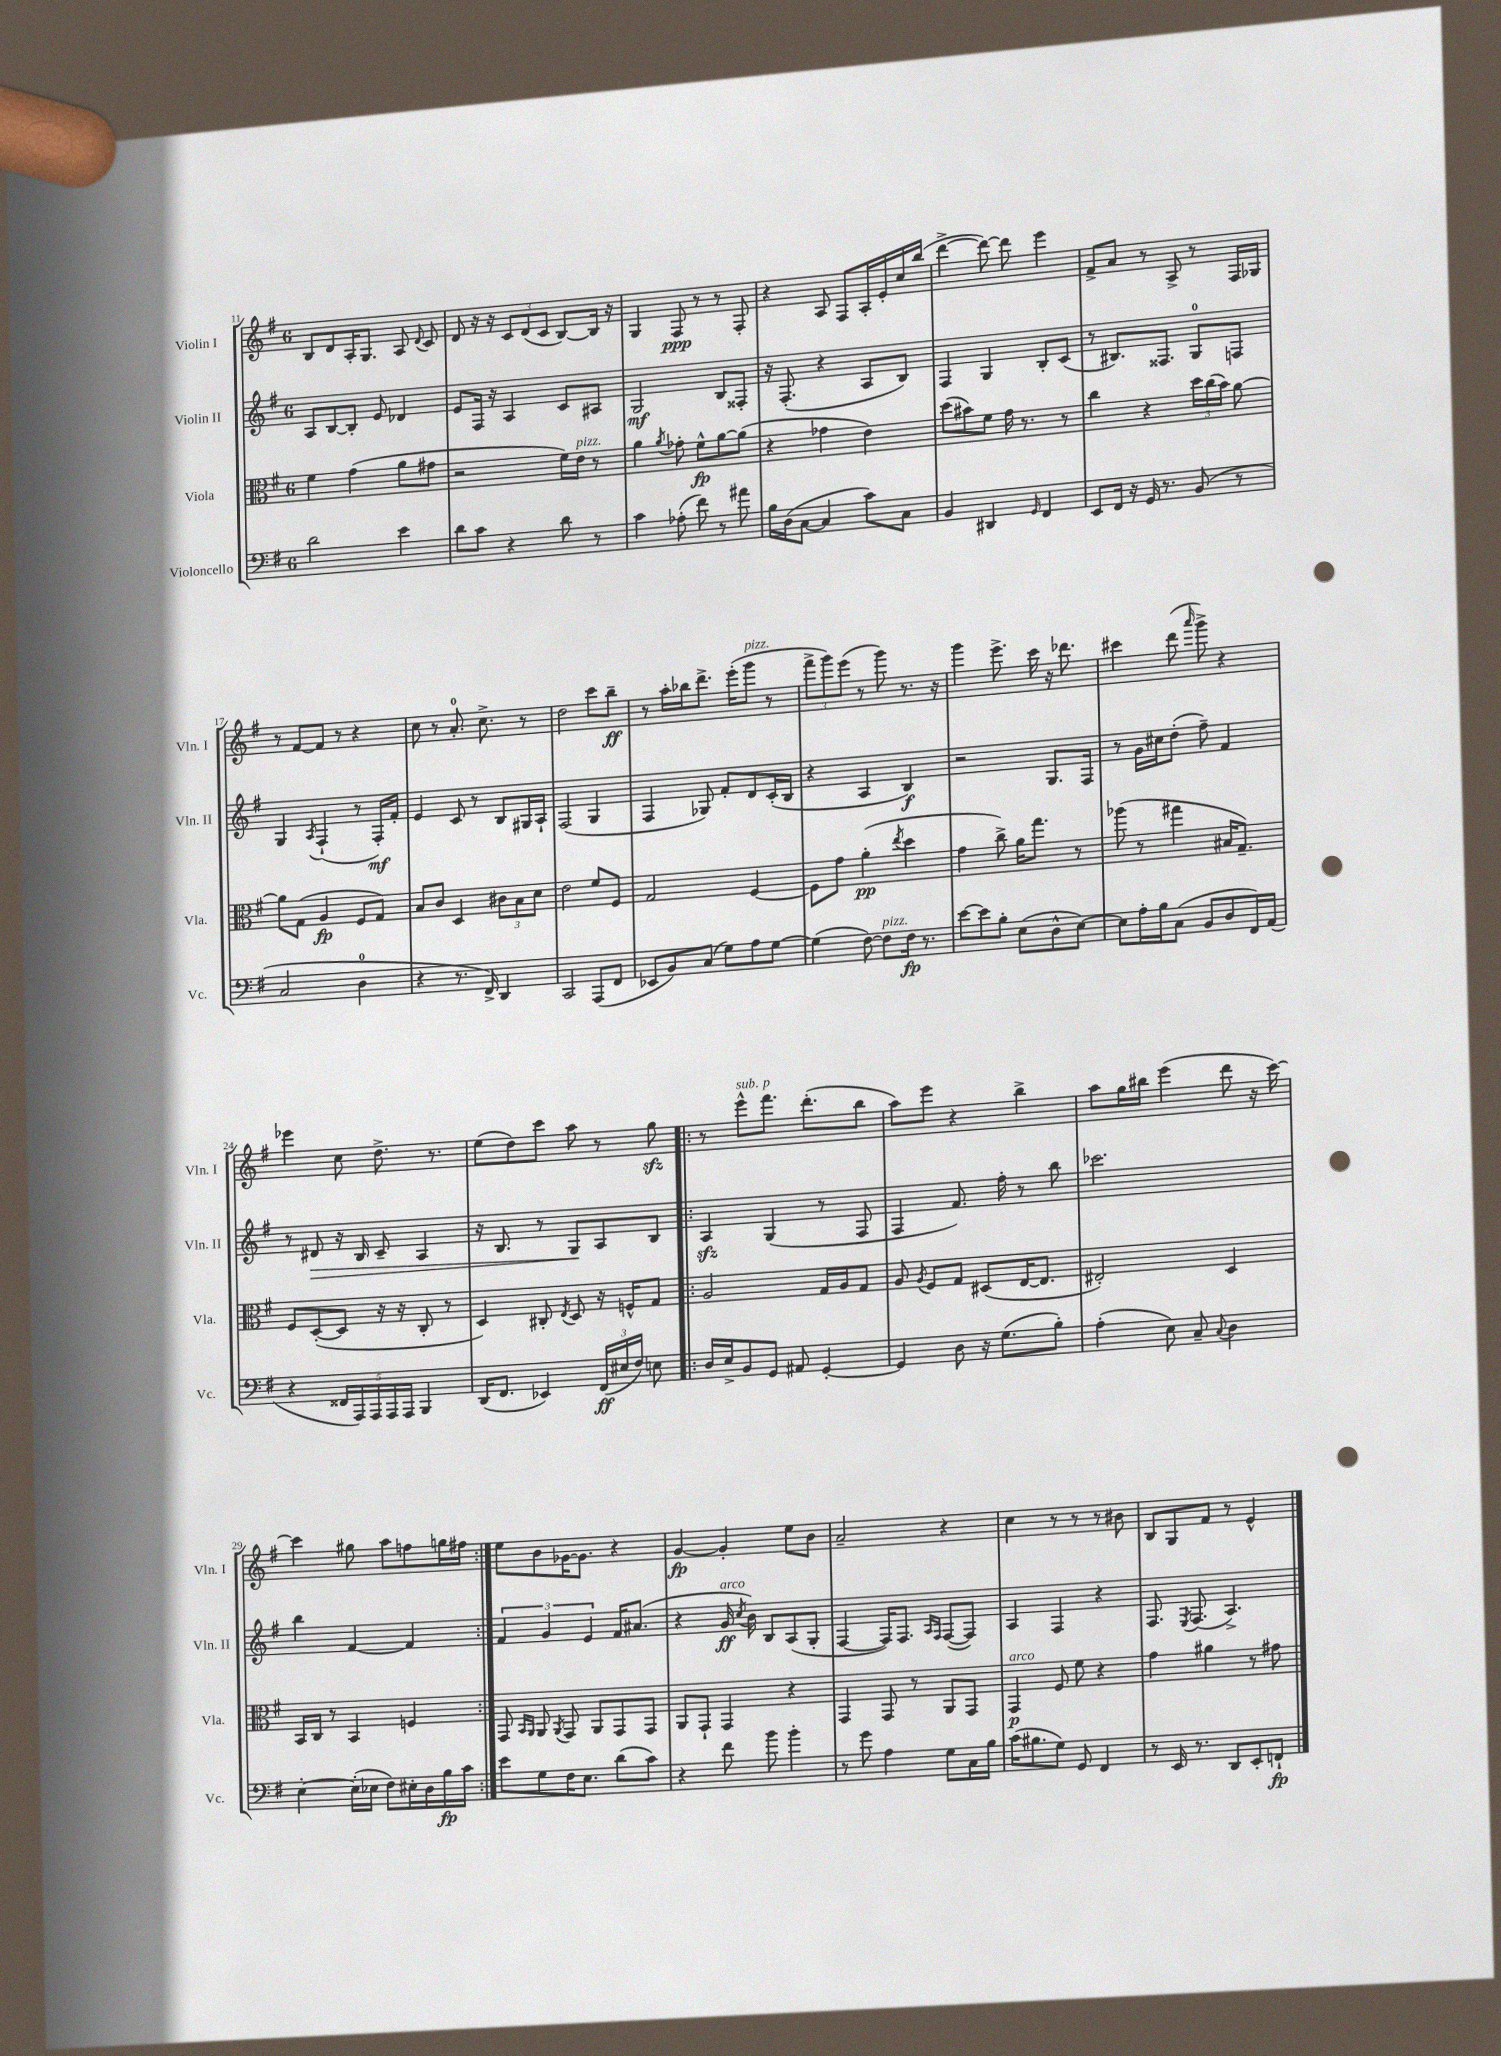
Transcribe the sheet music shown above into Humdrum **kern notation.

**kern	**kern	**kern	**kern
*staff4	*staff3	*staff2	*staff1
*clefF4	*clefC3	*clefG2	*clefG2
*k[f#]	*k[f#]	*k[f#]	*k[f#]
*M6/8	*M6/8	*M6/8	*M6/8
2d	4f#	8A	8B
.	.	[8B	8d
.	(4g	8B']	16A'
.	.	.	8.G
.	.	8e	.
4e	8a	4d-	8A
.	.	.	8qqd
.	8g#	.	8c
=	=	=	=
8d	2r	8e	8d
8c	.	16F#	16r
.	.	16r	16r
4r	.	4A	12c
.	.	.	(12d
.	.	.	12c
8d	16f#)	8c	[8B)
.	16e	.	.
8r	8r	8A#	16B]
.	.	.	16r
=	=	=	=
4c	4a	2G	4G
.	8qa	.	.
(8A-'	8g-'	.	8F#
8f#)	8f#^^	.	8r
8r	[8a	8B	8r
8a#	(8a]	8F##'	8F#'
=	=	=	=
16B	4r	16r	4r
(16D	.	(8.F#'	.
[8C	.	.	.
4C]	4g-	4r	8A
.	.	.	8F#
8c)	4e)	8A	16A'
.	.	.	16e'
8C	.	8B)	16cc
.	.	.	(16bb
=	=	=	=
4BB	(8dd	4F#	[4ddd^
.	8b#)	.	.
4DD#	8f#	4G	8ddd_)
.	16g	.	8ddd]
.	8.r	.	.
16qqGG	.	.	.
4FF#	.	8B'	4eee
.	8r	(8c	.
=	=	=	=
8EE	4cc	8r	8f#^
16FF#	.	8.B#)	8a
16r	.	.	.
16GG	4r	.	8r
8.r	.	8.F##	.
.	.	.	8A^
(8BB	24dd	8G	8r
.	(24cc	.	.
.	24b)	.	.
8r	[8a	8F	16F#
.	.	.	16G-
=	=	=	=
2C	8a]	4G	8r
.	(8G	.	[8f#
.	.	8qA	.
.	4A	(4F#`	8f#]
.	.	.	8r
4D	8F#	8r	4r
.	8G)	16F#')	.
.	.	16f#'	.
=	=	=	=
4r	8B	4e	8cc
.	8c	.	8r
8.r	4D	8c	8.a'
.	.	8r	.
16FF#^)	.	.	8.cc^
4DD	12c#	8B	.
.	12B	.	.
.	.	16G#	8r
.	12d	.	.
.	.	16A`	.
=	=	=	=
2CC	2e	(2F#	2dd
(8AAA	8f#	4G	8ccc
8FF#	8F#	.	8bb~
=	=	=	=
8EE-	2G	4F#	8r
8BB)	.	.	16aa'
.	.	.	16bb-
(8C	.	8G-)	8.ddd^
8G)	.	8f#'	.
.	.	.	(16eee'
8A	[4F#	8d	8ggg
[8G	.	(16c'	8r
.	.	16B	.
=	=	=	=
(4G]	8F#]	4r	12fff#^
.	.	.	12ggg)
.	8g	.	.
.	.	.	(12eee
[8F#)	(4a'	4A	8r
8F#]	.	.	8ggg)
.	8qee	.	.
16F#	4dd	4B)	8.r
8.r	.	.	.
.	.	.	16r
=	=	=	=
[8e	4g	2r	4ggg
8e]	.	.	.
8B'	8cc^)	.	8.eee^
(8E	16a	.	.
.	8.gg	.	16ccc
8D^^	.	8.G	16r
.	.	.	8.ddd-
[8E)	8r	.	.
.	.	16F#	.
=	=	=	=
8E]	(8aa-	8r	4ccc#
16A'	8r	16g	.
16B	.	16cc#	.
(8C	4gg#	(8dd'	(8ddd
.	.	.	16qqaaa
8BB	.	8ff#~)	8ggg^)
8D	16B#	4f#	4r
.	8.G~)	.	.
16FF#)	.	.	.
(16AA	.	.	.
=	=	=	=
4r	8F#	8r	4eee-
.	([8D'	8d#	.
20FF##	8D]	16r	8cc
20AAA)	.	.	.
.	.	16B	.
20AAA	.	.	.
.	16r	8c~	8.dd^
20AAA	.	.	.
.	16r	.	.
20AAA	.	.	.
4BBB	8C'	4A	.
.	.	.	8.r
.	8r	.	.
=	=	=	=
(16DD	4D)	16r	(8ee
8.FF#	.	8.B	.
.	.	.	8dd)
4EE-)	8C#'	8r	8ccc
.	8qE	.	.
.	8D	8G	8aa
(24FF#	16r	8A	8r
24E#	.	.	.
.	16F^^	.	.
24F#)	.	.	.
8E	8G	8B	8gg
=!|:	=!|:	=!|:	=!|:
16D	2A	4A	8r
16E^	.	.	.
8BB	.	.	8eee^^
8GG	.	(4G	8.fff#
8AA#	.	.	.
.	.	.	(8.ddd'
[4GG'	16G	8r	.
.	16A	.	.
.	8G	8F#	8bb
=	=	=	=
4GG]	8A	4F#	8aa)
.	8qA	.	.
.	8F#	.	8eee
8D	8G	8.f#)	4r
16r	(8D#	.	.
(8.G	.	16ff#'	.
.	[16E	8r	4bb^
.	8.E]	.	.
8B')	.	8bb	.
=	=	=	=
(4A'	2E#')	2.ccc-	8aa
.	.	.	16gg
.	.	.	16bb#
8E)	.	.	(4eee
8C~	.	.	.
8qqC	.	.	.
4D	4D	.	8ddd
.	.	.	16r
.	.	.	[16ccc)
=	=	=	=
[4E'	16BB	4bb	4ccc]
.	16C	.	.
.	8r	.	.
(16E']	4BB	[4f#	8gg#
16E-	.	.	.
8F#)	.	.	8aa
16E#'	4F	4f#]	8ff
16D	.	.	.
16B	.	.	16gg
16c	.	.	16ff#
=:|!	=:|!	=:|!	=:|!
8e	8GG	6f#	8ee
.	16qqBB	.	.
.	16qqAA	.	.
8G	8AA	.	8b
.	.	6g	.
.	8qAA	.	.
16F#	8GG	.	[16g-
8.E	.	.	8.g-]
.	.	6e	.
.	8AA	.	.
(8d	8GG	16f#	4r
.	.	(8.a#	.
8c)	8GG	.	.
=	=	=	=
4r	8AA	4r	[4g
.	8GG`	.	.
8f#	4GG	16g	4g']
.	.	8qcc	.
.	.	16b)	.
8b	.	8B	.
4b'	4r	(8A	8ee
.	.	8G'	8b
=	=	=	=
8r	4GG	[4F#	2a~
8g	.	.	.
4A	8GG	16F#])	.
.	.	8.F#	.
.	8r	.	.
.	.	16qqA	.
.	.	16qqF#	.
8G	8AA	([8F#	4r
16C	8GG	8F#])	.
16B	.	.	.
=	=	=	=
(16c	4GG	4A	4cc
8.B#	.	.	.
8G)	8F#	4F#	8r
8GG	8f#	.	8r
4FF#	4r	4r	8r
.	.	.	8b#
=	=	=	=
8r	4g	8.F#	8B
16EE	.	.	8G
.	.	8qE	.
8.r	.	(8.F#	.
.	4a#	.	8f#
8DD	.	4.A^)	8r
8EE'	8r	.	4e^^
8FF`	8g#	.	.
==	==	==	==
*-	*-	*-	*-
